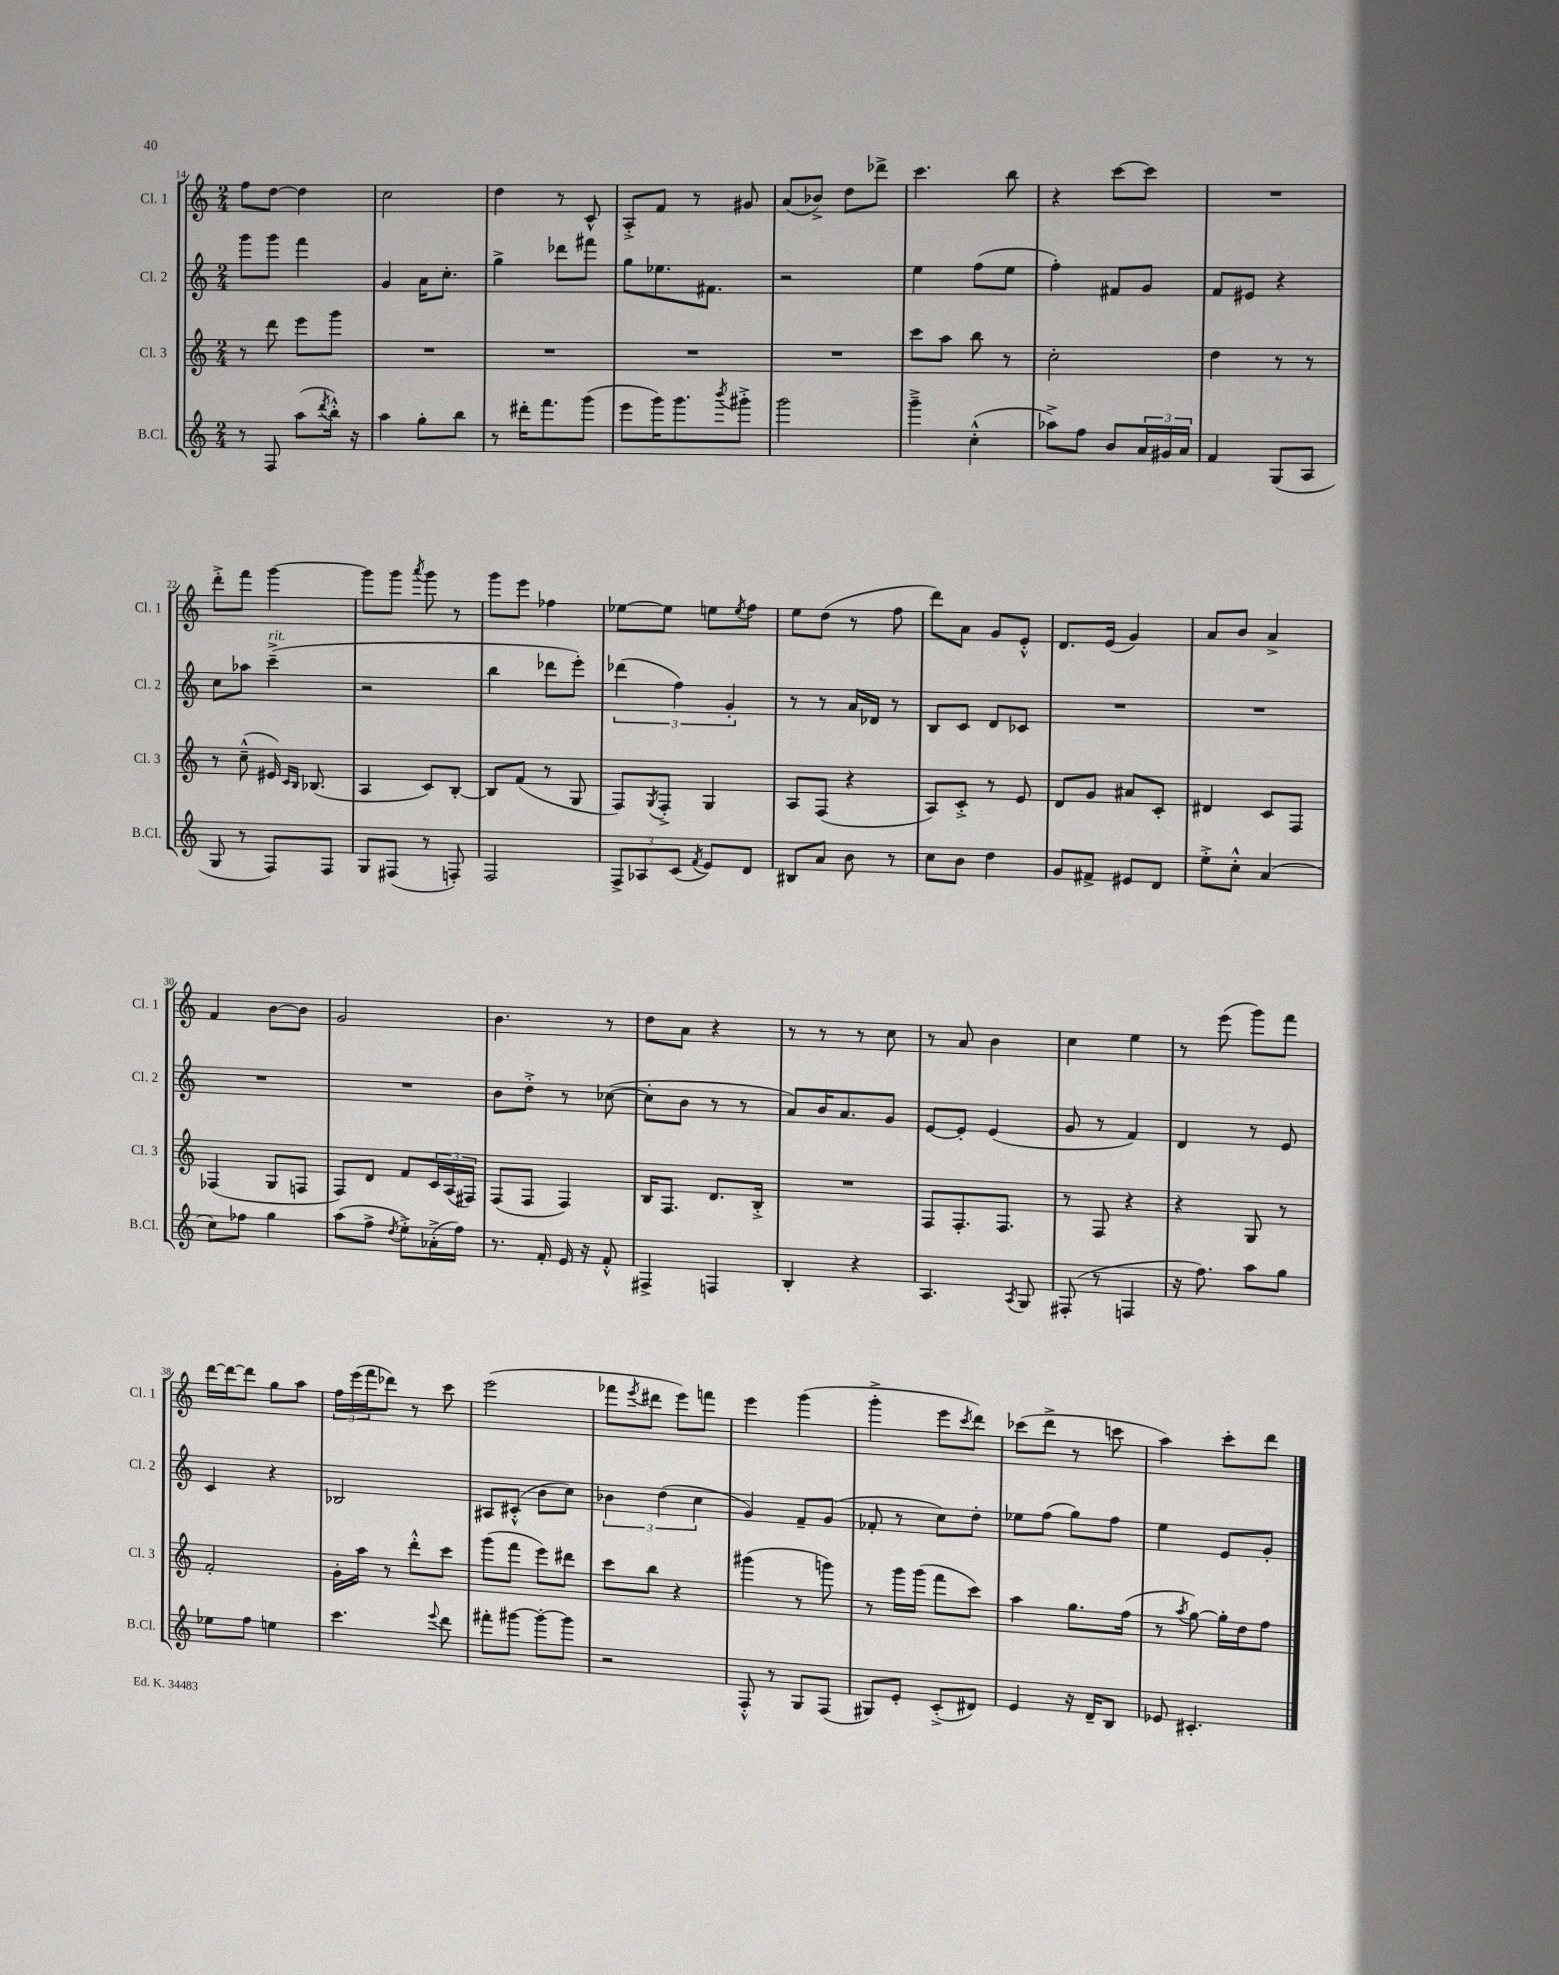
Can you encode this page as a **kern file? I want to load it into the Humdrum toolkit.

**kern	**kern	**kern	**kern
*part4	*part3	*part2	*part1
*staff4	*staff3	*staff2	*staff1
*I"B.Cl.	*I"Cl. 3	*I"Cl. 2	*I"Cl. 1
*I'B.Cl.	*I'Cl. 3	*I'Cl. 2	*I'Cl. 1
*clefG2	*clefG2	*clefG2	*clefG2
*k[]	*k[]	*k[]	*k[]
*M2/4	*M2/4	*M2/4	*M2/4
=14	=14	=14	=14
8r	8r	8ggg\L	8ff\L
8F/	8ddd\	8ggg\J	[8dd\J
(8aa\L	8eee\L	4fff\	4dd\]
8qddd/	.	.	.
16bb'^^\Jk)	8ggg\J	.	.
16r	.	.	.
=15	=15	=15	=15
4aa\	2r	4g/	2cc\
8gg'\L	.	16a\KL	.
.	.	8.cc'\J	.
8bb\J	.	.	.
=16	=16	=16	=16
8r	2r	4gg^\	4dd\
16ddd#X'\KL	.	.	.
8.fff\	.	.	.
.	.	8ddd-X\L	8r
(8ggg\J	.	8fff#X\J	8c^^/
=17	=17	=17	=17
8eee\L	2r	8gg\L	8A'^/L
16ggg\K)	.	8.ee-X\	8f/J
8.ggg\	.	.	.
.	.	.	8r
.	.	8.f#X\J	.
8qbbb/	.	.	.
8ggg#X'^\J	.	.	8g#X/
=18	=18	=18	=18
2ggg\	2r	2r	(8a/L
.	.	.	8b-X^/J)
.	.	.	8dd\L
.	.	.	8ddd-X^\J
=19	=19	=19	=19
4ggg~^\	8ccc\L	4ee\	4.ccc\
.	8aa\J	.	.
(4cc'^^\	8bb\	(8ff\L	.
.	8r	8ee\J	8bb\
=20	=20	=20	=20
8aa-X^\L)	2cc'\	4ff'\)	4r
8ff\J	.	.	.
8b/L	.	8f#X/L	[8ccc\L
24a/L	.	8g/J	8ccc\J]
24g#X/	.	.	.
24a/JJ	.	.	.
=21	=21	=21	=21
4f/	4dd\	8f/L	2r
.	.	8e#X/J	.
(8G/L	8r	4r	.
8A/J	8r	.	.
!!LO:LB:g=z
=22	=22	=22	=22
8G/	8r	8cc\L	8ddd'^\L
8r	(8cc~^^\	8aa-X\J	8fff\J
!	!	!LO:TX:a:i:t=rit.	!
8F/L)	16e#X/)	(4ccc~^\	[4ggg\
.	16qqc/LL	.	.
.	16qqB/JJ	.	.
.	(8.B-X/	.	.
8F/J	.	.	.
=23	=23	=23	=23
8G/L	4A/	2r	8ggg\L]
(8F#X/J	.	.	8ggg\J
.	.	.	8qaaa/
8r	8c/L)	.	8ggg\
8Fn'/)	[8B'/J	.	8r
=24	=24	=24	=24
2F/	8B/L]	4bb\	8ggg\L
.	(8f/J	.	8eee\J
.	8r	8ddd-X\L	4ff-X\
.	8G/	8eee'\J)	.
=25	=25	=25	=25
12F^/L	8F/L)	(6ddd-X\	[8ee-X\L
12A-X/	.	.	.
.	8qG/	.	.
.	8F'^/J	.	8ee-\J]
(12c/J	.	6ff\)	.
8qf/	.	.	.
8e/L)	4G/	.	8een\L
.	.	6g'/	.
.	.	.	8qee/
8d/J	.	.	8ff\J
=26	=26	=26	=26
8B#X/L	8A/L	8r	8ee\L
8a/J	(8F/J	8r	(8dd\J
8b\	4r	16a/LL	8r
.	.	16d-X/JJ	.
8r	.	8r	8ff\
=27	=27	=27	=27
8cc\L	8A/L)	8B/L	8ddd\L)
8b\J	8c'^/J	8c/J	8a\J
4dd\	8r	8d/L	8g/L
.	8e/	8c-X/J	8e'^^/J
=28	=28	=28	=28
8g/L	8d/L	2r	8.d/L
8f#X^/J	8g/J	.	.
.	.	.	(16e/Jk
8e#X/L	8a#X/L	.	4g/)
8d/J	8c'/J	.	.
=29	=29	=29	=29
8ee'^\L	4d#X/	2r	8a/L
8cc'^^\J	.	.	8b/J
(4a/	8c/L	.	4a^/
.	8F/J	.	.
!!LO:LB:g=z
=30	=30	=30	=30
8cc\L)	(4F-X/	2r	4f/
8ff-X\J	.	.	.
4gg\	8G/L	.	[8b\L
.	8Fn/J	.	8b\J]
=31	=31	=31	=31
(8aa\L	8F/L)	2r	2g/
8ff^\J	8d/J	.	.
8qdd/	.	.	.
8ee'^\L)	8f/L	.	.
(16a-X'^\L	24c/L	.	.
.	(24A/	.	.
16ff\JJ)	.	.	.
.	24F#X/JJ)	.	.
=32	=32	=32	=32
8.r	(8F/L	8b\L	4.b\
.	8F/J	8dd'^\J	.
16f'/	.	.	.
16e/	4F/)	8r	.
16r	.	.	.
8f'^^/	.	([8cc-X\	8r
=33	=33	=33	=33
4F#X^/	16B/KL	8cc-'\L]	8dd\L
.	8.F/J	.	.
.	.	8b\J	8a\J
4Fn/	8.d/L	8r	4r
.	.	8r	.
.	16B'^/Jk	.	.
=34	=34	=34	=34
4B'/	2r	8a/L)	8r
.	.	16b/K	8r
.	.	8.a/	.
4r	.	.	8r
.	.	8g/J	8cc\
=35	=35	=35	=35
4.A/	8F/L	[8e/L	8r
.	8.F'/	8e'/J]	8a/
.	.	(4e/	4b\
.	8.F/J	.	.
8qA/	.	.	.
8G/	.	.	.
=36	=36	=36	=36
(8F#X'/	8r	8g/	4cc\
8r	8F/	8r	.
4Fn/	4r	4f/)	4ee\
=37	=37	=37	=37
16r	4r	4d/	8r
8.ff\)	.	.	.
.	.	.	(8eee\
8aa\L	8G/	8r	8ggg\L)
8gg\J	8r	8e/	8fff\J
!!LO:LB:g=z
=38	=38	=38	=38
8ee-X\L	2f'/	4c/	[16ddd\LL
.	.	.	16ddd\J_
8ff\J	.	.	8ddd\J]
4een\	.	4r	8gg\L
.	.	.	8aa\J
=39	=39	=39	=39
4.ccc\	16g'\LL	2B-X/	24ff\LL
.	.	.	(24eee\
.	16aa\JJ	.	.
.	.	.	24fff\J
.	8r	.	8ddd-X\J)
.	8ddd'^^\L	.	8r
8qqeee/	.	.	.
8ddd\	8ccc\J	.	8ccc\
=40	=40	=40	=40
8fff#X'\L	(8ggg\L	8A#X/L	(2eee\
[8ggg#X\J	8fff\J	(8c#X'^^/J	.
8ggg#'\L_	8eee\L)	8b\L	.
8ggg#\J]	8ddd#X\J	8cc\J)	.
=41	=41	=41	=41
2r	8ccc\L	6b-X\	8fff-X\L
.	.	.	8qeee/
.	8bb\J	.	8ddd#X\J
.	.	(6dd\	.
.	4r	.	8eee\L)
.	.	6cc\	.
.	.	.	8fffn\J
=42	=42	=42	=42
8F'^^/	(4ggg#X\	4g/)	4eee\
8r	.	.	.
8G/L	8r	8f~/L	(4ggg\
(8F/J	8gggn\)	(8g/J	.
=43	=43	=43	=43
8G#X/L)	8r	8f-X'/	4ggg'^\
8e'/J	16ggg\LL	8r	.
.	(16ggg\JJ	.	.
(8c'^/L	8fff\L	8cc\L)	8eee\L
.	.	.	8qccc/
8d#X/J)	8ccc\J)	8dd'\J	8ddd\J)
=44	=44	=44	=44
4e/	4aa\	8ee-X\L	(8ccc-X\L
.	.	(8ff\J	8ddd^\J
16r	8.gg\L	8gg\L)	8r
16d~/KL	.	.	.
8B/J	.	8ff\J	8cccn\
.	(16ff\Jk	.	.
=45	=45	=45	=45
8e-X/	8r	4ee\	4aa\)
.	8qaa/	.	.
4.c#X'/	[8gg\)	.	.
.	16gg'\LL]	8e/L	8ccc'\L
.	16dd\J	.	.
.	8ff\J	8g'/J	8ddd\J
==	==	==	==
*-	*-	*-	*-
